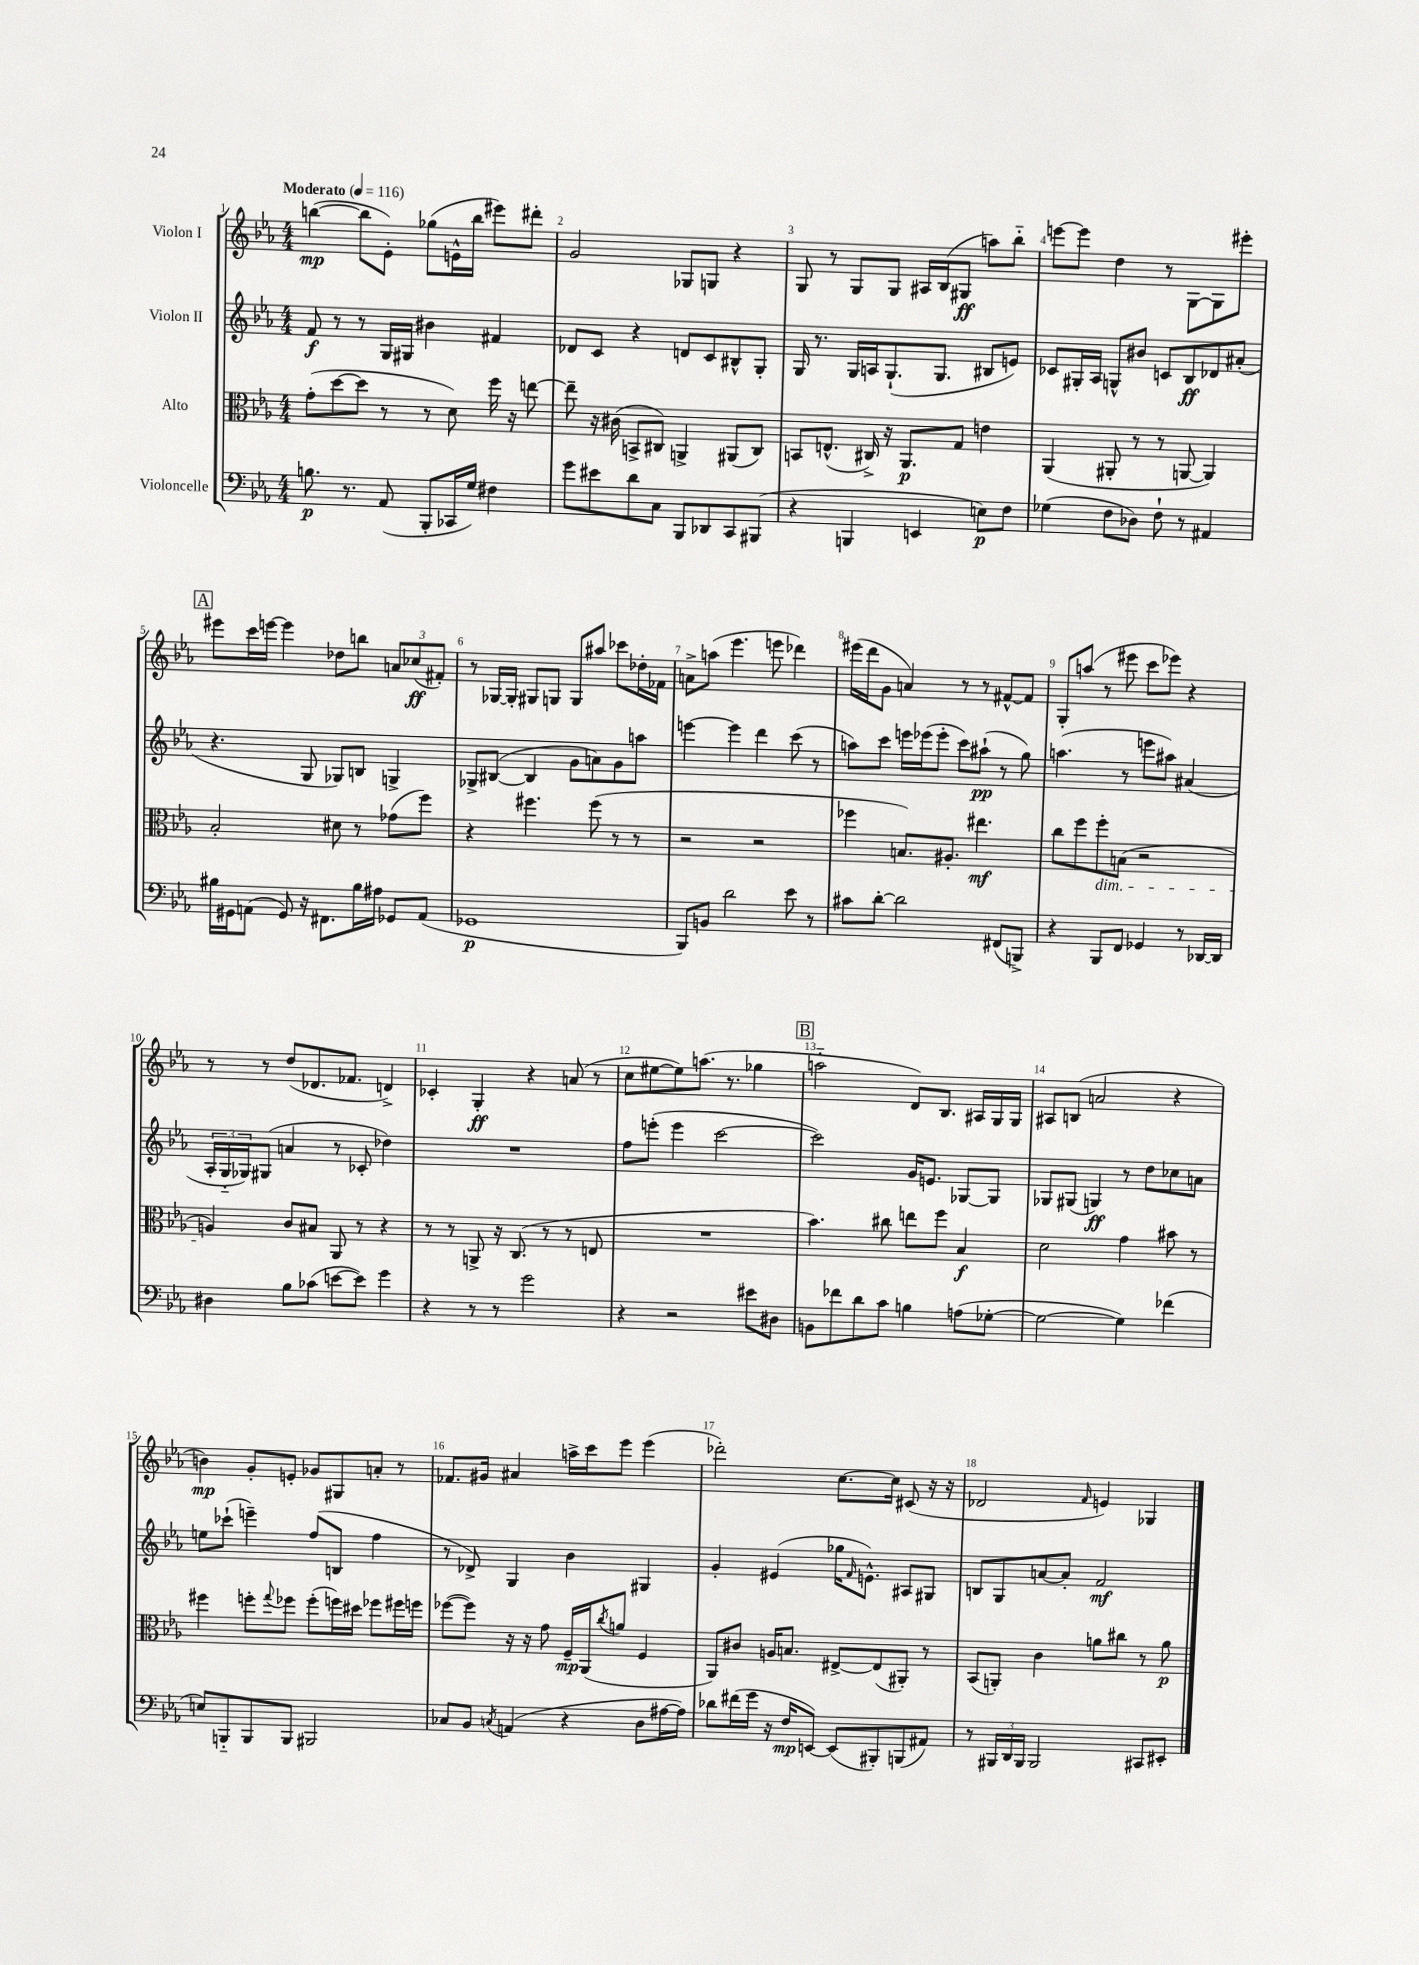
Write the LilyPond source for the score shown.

<<
\new StaffGroup <<
\new Staff = "s0" \with { instrumentName = "Violon I" } {
    \clef treble \key ees \major \numericTimeSignature \time 4/4 \tempo "Moderato" 4 = 116
    b''4~\mp( b''8 ees'8-.) ges''8( e'16-^ b''16 eis'''8) dis'''8-. |
    g'2 ges8 g8 r4 |
    g8 r8 g8 g8 ais16 bes16( gis8\ff a''8) bes''8-_ |
    e'''8~ e'''8 d''4 r8 g8~ g8 eis'''8-. |
    \mark \markup { \box "A" } eis'''8 c'''16 e'''16~ e'''4 des''8 b''8 \tuplet 3/2 { a'8 ces''8\ff( fis'8-.) } |
    r8 ges16~ ges16-. gis8 g8 g8 ais''8 ces'''8 des''16-. fes'16 |
    a'8-> a''8( ees'''4. e'''8 des'''4) |
    eis'''16( d'''16 g'8 a'4) r8 r8 fis'8~-^ fis'8 |
    g8-. a''8( r8 eis'''8 c'''8 ees'''8) r4 |
    r8 r8 d''8( des'8. fes'8. d'4->) |
    ces'4-. g4-.\ff r4 a'8( r8 |
    c''8 eis''8~ eis''8) a''8.( r8. ges''4 |
    \mark \markup { \box "B" } a''2-_ d'8) bes8. ais16 g16 g16 |
    ais8 b8( a'2 r4 |
    b'4\mp) g'8-. e'8-. ges'8 gis8 a'8-. r8 |
    fes'8. gis'16 ais'4 a''16-> c'''16 ees'''8 ees'''4( |
    des'''2-.) c''8.~ c''16 cis'8( r16 r16 |
    des'2 \grace { f'16 } e'4) ges4 \bar "|." |
}
\new Staff = "s1" \with { instrumentName = "Violon II" } {
    \clef treble \key ees \major \numericTimeSignature \time 4/4
    f'8\f r8 r8 g16 gis16 bis'4 fis'4 |
    des'8 c'8 r4 d'8 c'8 bis8-^ g8-. |
    g16 r8. g16 a16 g8.-!( g8. bis8 e'8) |
    ces'8 gis16-. aes16 g8-^ bis'8 c'8 bes8\ff des'8 ais'8-.( |
    \mark \markup { \box "A" } r4. g8 ges8) b8 g4-> |
    ges8-> bis8~( bis4 g'8 a'8) g'8 a''8 |
    e'''4~ e'''4 d'''4 c'''8( r8 |
    a''8) c'''8 e'''16 ees'''16( ees'''8-. c'''8) ais''8-!\pp( r8 g''8) |
    a''4.( r8 e'''8 ais''8) ais'4( |
    \tuplet 3/2 { aes16-. g16-_ ges16) } gis8( a'4 r8 ces'8-. des''4) |
    R1 |
    f''8 e'''8-.( e'''4 c'''2~ |
    \mark \markup { \box "B" } c'''2) g'16 e'8. ges8~ ges8 |
    ges8 gis8( g4\ff) r8 d''8 ces''8 a'8 |
    e''8 ces'''8-!( e'''4--) f''8( b8 f''4 |
    r8 des'8->) g4 bes'4 gis4 |
    g'4-. eis'4( ges''16 \grace { f'16 } e'8.-^) ais8 gis8 |
    b8 g8 a'8~ a'8-. f'2\mf \bar "|." |
}
\new Staff = "s2" \with { instrumentName = "Alto" } {
    \clef alto \key ees \major \numericTimeSignature \time 4/4
    g'8-.( d''8~ d''8 r8 r8 d'8) f''16 r16 e''8~ |
    e''8-- r16 cis'16( b,8-> cis8) a,4-> ais,8( cis8) |
    b,8 e8.-^( cis16->) r16 aes,8.\p g8 e'4 |
    aes,4( ais,8-. r8 r8 a,8~ a,4) |
    \mark \markup { \box "A" } bes2-. dis'8 r8 ges'8( f''8) |
    r4 fis''4. fis''8( r8 r8 |
    r2 r2 |
    fes''4 b8.) ais8.-. eis''4.\mf |
    c''8 f''8 f''8-.\dim b8( r2 |
    a4\!) c'8 bis8 aes,8 r8 r4 |
    r8 r8 a,8-> r16 c8.( r8 r8 e8 |
    R1 |
    \mark \markup { \box "B" } bes'4.) cis''8 e''8 f''8 bes4\f |
    d'2 g'4 bis'8 r8 |
    fis''4 f''8-. \appoggiatura { g''8 } fes''8 fes''8-.( f''16) dis''16 fes''8 fis''16 f''16 |
    fes''8~( fes''8) r16 r16 g'8 f16--\mp aes,16( \acciaccatura { c''8 } a'8 f4 |
    aes,8) cis'8 a16 b8. eis8~-> eis8( ais,8-.) r8 |
    bes,8( a,8-.) c'4 a'8 cis''8 r8 a'8\p \bar "|." |
}
\new Staff = "s3" \with { instrumentName = "Violoncelle" } {
    \clef bass \key ees \major \numericTimeSignature \time 4/4
    b8.\p r8. aes,8( bes,,8-. ces,16 g16) fis4 |
    g'8 eis'8 d'8 c8 bes,,8 des,8 c,8 bis,,8( |
    r4 b,,4 e,4 e8\p) f8 |
    ges4( f8 des8) f8-! r8 ais,4 |
    \mark \markup { \box "A" } bis16 gis,16 a,8( gis,8) r16 fis,8. bis16 ais16 ges,8 a,8( |
    ges,1\p |
    bes,,8) b,8 d'2 ees'8 r8 |
    cis'8 d'8~-. d'2 fis,8( b,,8->) |
    r4 bes,,8 f,8 ges,4 r8 des,16~ des,16 |
    dis4 bes8 ces'8( e'8~ e'8) g'4 |
    r4 r8 r8 g'2 |
    r4 r2 eis'8 dis8 |
    \mark \markup { \box "B" } b,8 fes'8 d'8 c'8 b4 a8( ges8~-. |
    ges2~ ges4) fes'4( |
    e8) b,,8-_ b,,8 b,,8 bis,,2 |
    ces8 bes,8 \acciaccatura { c8 } a,4( r4 d8 ais16~ ais16) |
    des'8 fis'16( g'16 r16 f16\mp e,8~) e,8( bis,,8-.) b,,8( ais,8) |
    r8 \tuplet 3/2 { bis,,16 d,16 bis,,16 } bis,,2 cis,8 eis,8-. \bar "|." |
}
>>
>>
\layout { \context { \Score \override BarNumber.break-visibility = ##(#f #t #t) barNumberVisibility = #all-bar-numbers-visible } }
